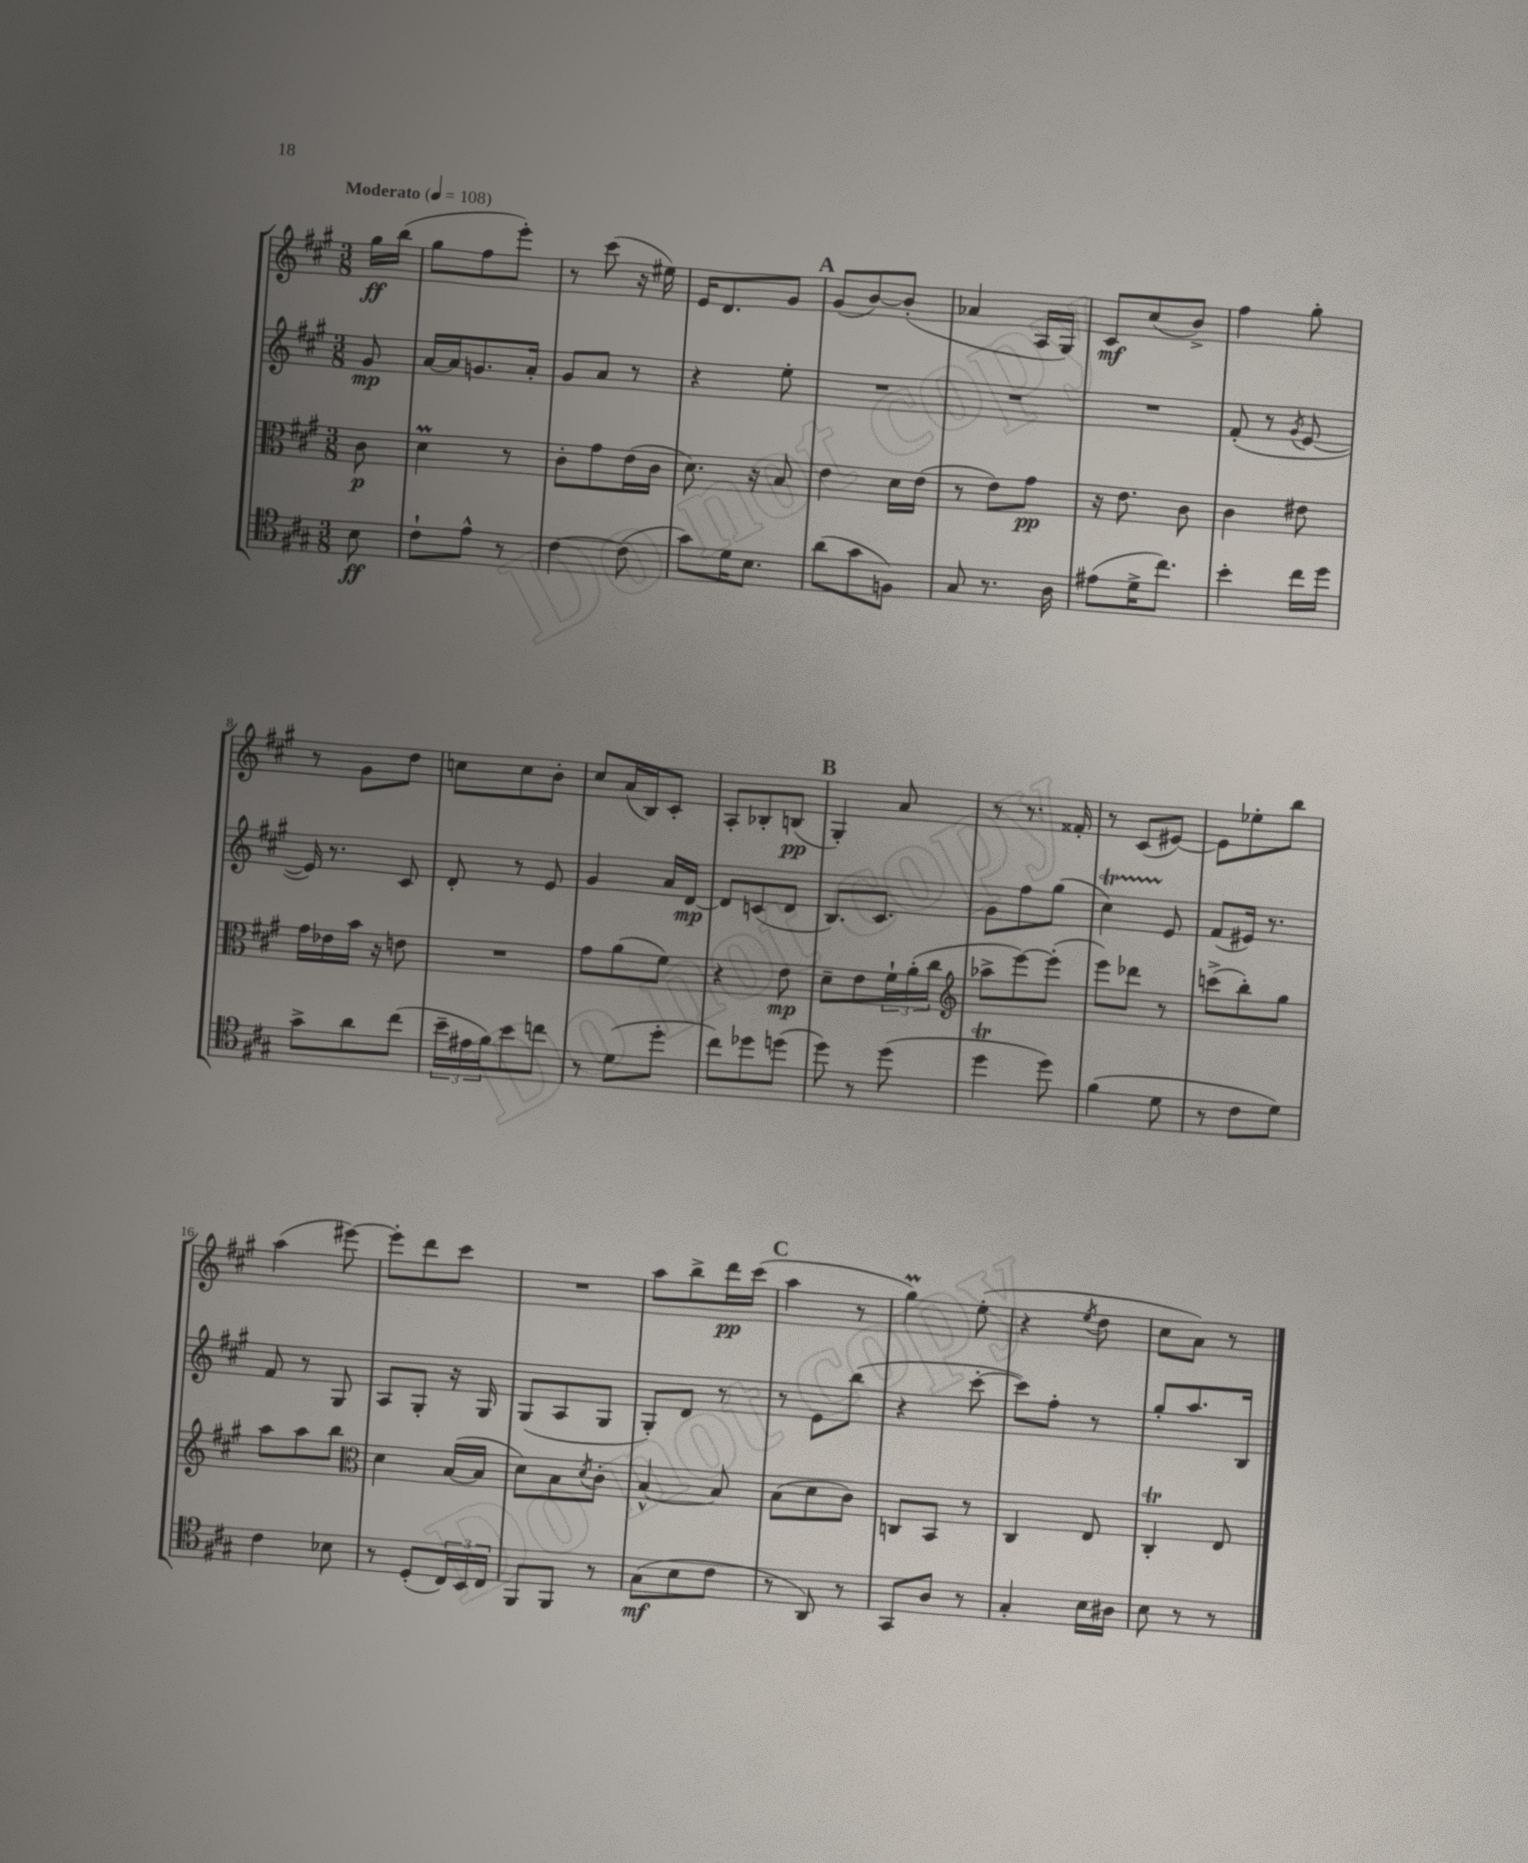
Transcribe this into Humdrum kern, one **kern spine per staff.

**kern	**dynam	**kern	**dynam	**kern	**dynam	**kern	**dynam
*part4	*part4	*part3	*part3	*part2	*part2	*part1	*part1
*staff4	*staff4	*staff3	*staff3	*staff2	*staff2	*staff1	*staff1
*clefC4	*	*clefC3	*	*clefG2	*	*clefG2	*
*k[f#c#g#]	*	*k[f#c#g#]	*	*k[f#c#g#]	*	*k[f#c#g#]	*
*M3/8	*	*M3/8	*	*M3/8	*	*M3/8	*
*MM108	*	*MM108	*	*MM108	*	*MM108	*
=	=	=	=	=	=	=	=
!	!	!	!	!	!	!LO:TX:a:B:t=Moderato	!
8B\	ff	8c#\	p	8g#/	mp	16gg#\LL	ff
.	.	.	.	.	.	(16bb\JJ	.
=1	=1	=1	=1	=1	=1	=1	=1
8c#`\L	.	4dM\	.	[16a/LL	.	8gg#\L	.
.	.	.	.	16a/J]	.	.	.
8e^^\J	.	.	.	8.gn/	.	8ff#\	.
8r	.	8r	.	.	.	8eee'\J)	.
.	.	.	.	16a'/Jk	.	.	.
=2	=2	=2	=2	=2	=2	=2	=2
[4c#\	.	8c#'\L	.	8g#/L	.	8r	.
.	.	8g#\	.	8a/J	.	(8ccc#\	.
(8c#\]	.	(16e\L	.	8r	.	16r	.
.	.	16c#\JJ	.	.	.	16ee#X\)	.
=3	=3	=3	=3	=3	=3	=3	=3
8g#\L)	.	8.d\)	.	4r	.	16e/KL	.
.	.	.	.	.	.	8.d/	.
16d\K	.	.	.	.	.	.	.
8.B\J	.	16r	.	.	.	.	.
.	.	8B/	.	8ee'\	.	8g#/J	.
!!LO:REH:place=s1:t=A
=4	=4	=4	=4	=4	=4	=4	=4
(8a\L	.	4e\	.	4.r	.	(8g#/L	.
8g#\	.	.	.	.	.	[8b/)	.
8Fn\J)	.	16d\LL	.	.	.	(8b'/J]	.
.	.	(16e\JJ	.	.	.	.	.
=5	=5	=5	=5	=5	=5	=5	=5
8G#/	.	8r	.	4.r	.	4a-X/	.
8.r	.	8e\L)	.	.	.	.	.
.	.	8g#\J	pp	.	.	16A/LL	.
16A\	.	.	.	.	.	16G#/JJ)	.
=6	=6	=6	=6	=6	=6	=6	=6
(8e#X\L	.	16r	.	4.r	.	8c#/L	mf
.	.	8.e\	.	.	.	.	.
16d^\K	.	.	.	.	.	(8cc#/	.
8.cc#\J)	.	.	.	.	.	.	.
.	.	8c#\	.	.	.	8b^/J)	.
=7	=7	=7	=7	=7	=7	=7	=7
4b'\	.	4c#\	.	(8f#'/	.	4ff#\	.
.	.	.	.	8r	.	.	.
.	.	.	.	8qg#/	.	.	.
16cc#\LL	.	8e#X\	.	[8e/	.	8gg#'\	.
16dd\JJ	.	.	.	.	.	.	.
!!LO:LB:g=z
=8	=8	=8	=8	=8	=8	=8	=8
8g#^\L	.	16g#\LL	.	16e/])	.	8r	.
.	.	16e-X\	.	8.r	.	.	.
8a\	.	16b\JJ	.	.	.	8g#\L	.
.	.	16r	.	.	.	.	.
(8cc#\J	.	8en\	.	8c#/	.	8dd\J	.
=9	=9	=9	=9	=9	=9	=9	=9
24b~\LL	.	4.r	.	8d'/	.	8ccn\L	.
24e#X\	.	.	.	.	.	.	.
24f#\J)	.	.	.	.	.	.	.
8b\	.	.	.	8r	.	8cc\	.
8ccn\J	.	.	.	8e/	.	8b'\J	.
=10	=10	=10	=10	=10	=10	=10	=10
8r	.	8g#\L	.	4g#/	.	8cc#/L	.
(8d\L	.	(8a\	.	.	.	(16a/L	.
.	.	.	.	.	.	16B/J)	.
8dd'\J	.	8f#\J)	.	16a/LL	.	8c#'/J	.
.	.	.	.	[16d/JJ	mp	.	.
=11	=11	=11	=11	=11	=11	=11	=11
8cc#\L)	.	4r	.	8d/L]	.	8A'/L	.
8dd-X\	.	.	.	(8cn/	.	8B-X'/	.
(8ddn\J	.	8e\	mp	8d/J	.	(8Bn/J	pp
!!LO:REH:place=s1:t=B
=12	=12	=12	=12	=12	=12	=12	=12
8dd\)	.	8d~\L	.	8.B/L)	.	4G#'/)	.
8r	.	8e\	.	.	.	.	.
.	.	.	.	8.c#/J	.	.	.
(8dd\	.	24f#`\L	.	.	.	8a/	.
.	.	(24a'\	.	.	.	.	.
.	.	24cc#\JJ	.	.	.	.	.
=13	=13	=13	=13	=13	=13	=13	=13
*	*	*clefG2	*	*	*	*	*
4ddT\	.	8aa-X^\L	.	8g#\L	.	8r	.
.	.	[8eee\)	.	8ff#\	.	8.r	.
8dd\)	.	(8eee'\J]	.	(8gg#\J	.	.	.
.	.	.	.	.	.	16f##X'/	.
=14	=14	=14	=14	=14	=14	=14	=14
(4f#\	.	8eee\L)	.	4cc#t\)	.	8r	.
.	.	8ddd-X\J	.	.	.	(8c#/L	.
8d\	.	8r	.	8e/	.	[8e#X/J)	.
=15	=15	=15	=15	=15	=15	=15	=15
8r	.	(8cccn^\L	.	(8f#/L	.	8e#\L]	.
8c#\L	.	8bb'\)	.	16e#X/Jk)	.	8ee-X'\	.
.	.	.	.	8.r	.	.	.
8d\J)	.	8gg#\J	.	.	.	8bb\J	.
!!LO:LB:g=z
=16	=16	=16	=16	=16	=16	=16	=16
4c#\	.	8aa\L	.	8f#/	.	(4aa\	.
.	.	8aa\	.	8r	.	.	.
8B-X\	.	8bb\J	.	8G#/	.	[8eee#X\)	.
=17	=17	=17	=17	=17	=17	=17	=17
*	*	*clefC3	*	*	*	*	*
8r	.	4d\	.	8A/L	.	8eee#'\L]	.
(8D'/L	.	.	.	8G#'/J	.	8ddd\	.
24C#/L)	.	([16B/LL	.	16r	.	8ccc#\J	.
24BB/	.	.	.	.	.	.	.
.	.	16B/JJ]	.	16G#/	.	.	.
24C#/JJ	.	.	.	.	.	.	.
=18	=18	=18	=18	=18	=18	=18	=18
8FF#/L	.	8d\L)	.	(8G#/L	.	4.r	.
8FF#/J	.	8B\	.	8A/	.	.	.
.	.	8qd/	.	.	.	.	.
8r	.	8c#'\J	.	8G#/J	.	.	.
=19	=19	=19	=19	=19	=19	=19	=19
(8G#\L	mf	[4B^^/	.	8G#'/L)	.	8aa\L	.
8B\	.	.	.	8d/J	.	8bb^\	.
8c#\J	.	8B/]	.	8r	.	16ddd\L	pp
.	.	.	.	.	.	(16ccc#\JJ	.
!!LO:REH:place=s1:t=C
=20	=20	=20	=20	=20	=20	=20	=20
8r	.	(8B\L	.	8r	.	4aa\	.
8AA/)	.	8d\	.	8e\L	.	.	.
8r	.	8c#\J)	.	(8bb\J	.	8r	.
=21	=21	=21	=21	=21	=21	=21	=21
8GG#/L	.	8Cn/L	.	4r	.	4gg#m\)	.
8A/J	.	8BB/J	.	.	.	.	.
8r	.	8r	.	[8ccc#'\	.	(8ee'\	.
=22	=22	=22	=22	=22	=22	=22	=22
4G#'/	.	4C#/	.	8ccc#\L])	.	4r	.
.	.	.	.	8ff#'\J	.	.	.
.	.	.	.	.	.	8qee/	.
16B\LL	.	8E/	.	8r	.	8dd\	.
16A#X\JJ	.	.	.	.	.	.	.
=23	=23	=23	=23	=23	=23	=23	=23
8B\	.	4C#t'/	.	8gg#'/L	.	8cc#\L	.
8r	.	.	.	8.aa/	.	8a\J)	.
8r	.	8E/	.	.	.	8r	.
.	.	.	.	16B/Jk	.	.	.
==	==	==	==	==	==	==	==
*-	*-	*-	*-	*-	*-	*-	*-
